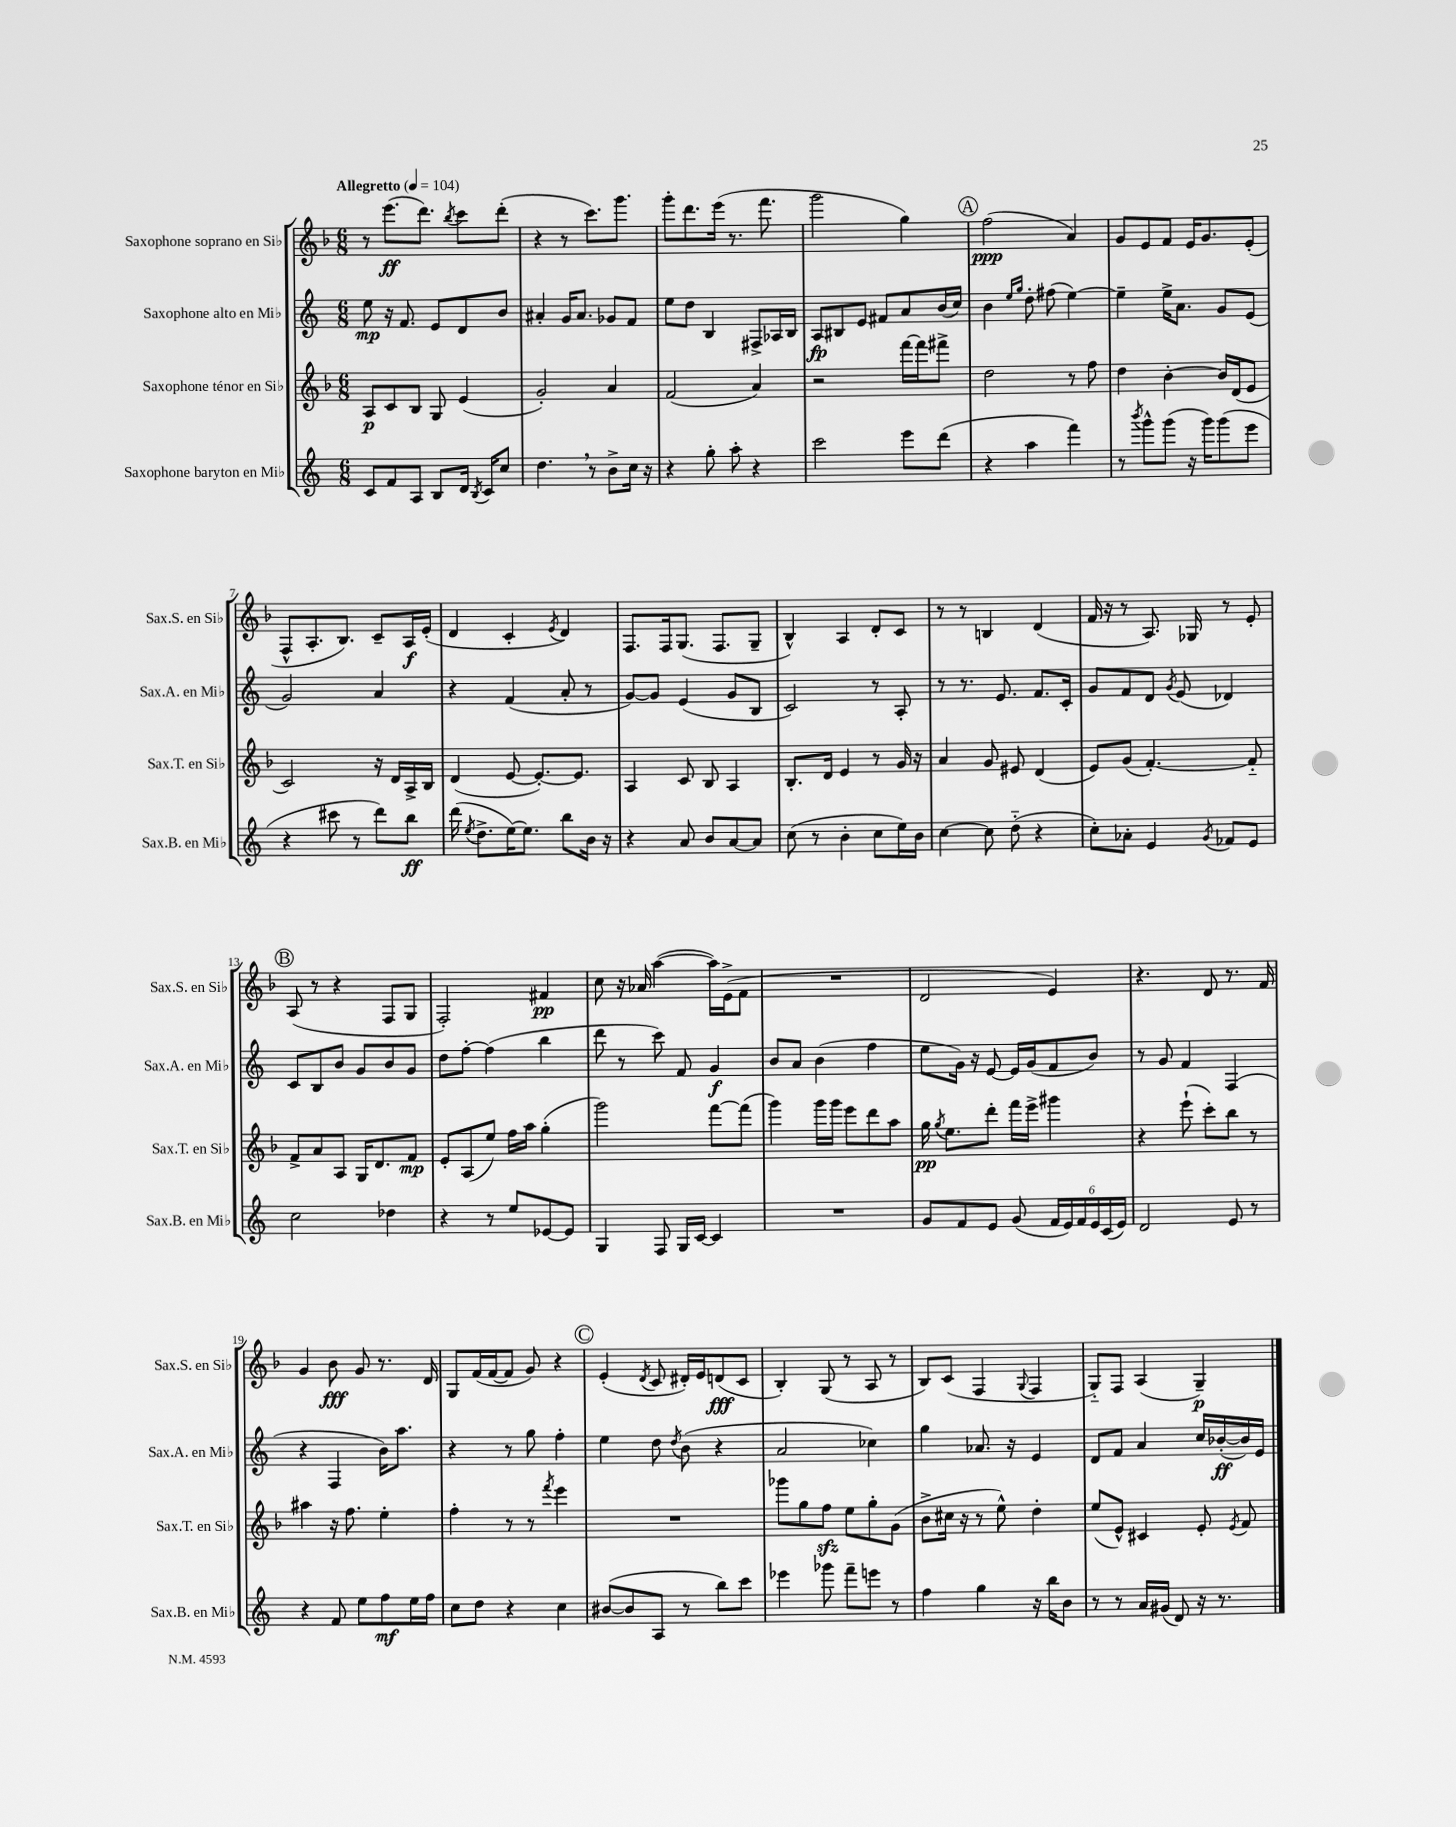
<<
\new StaffGroup <<
\new Staff = "s0" \with { instrumentName = "Saxophone soprano en Sib" shortInstrumentName = "Sax.S. en Sib" } {
    \clef treble \key f \major \numericTimeSignature \time 6/8 \tempo "Allegretto" 4 = 104
    \autoBeamOff r8 e'''8.[\ff( d'''8.]) \acciaccatura { bes''8 } c'''8[ d'''8]-.( |
    r4 r8 c'''8.[) g'''8.] |
    g'''8[-. d'''8. e'''16]( r8. f'''8. |
    g'''2 g''4) |
    \mark \markup { \circle "A" } f''2\ppp( a'4) |
    g'8[ e'8 f'8] e'16[ g'8. e'8]-.( |
    f8[-^ a8.-. bes8.]) c'8[-- a16\f e'16]-.( |
    d'4 c'4-. \acciaccatura { e'8 } d'4) |
    f8.[ f16 g8.]( f8.[ g8]-- |
    bes4-^) a4 d'8[-. c'8] |
    r8 r8 b4 d'4( |
    f'16 r16 r8 a8.) ges16 r8 e'8-. |
    \mark \markup { \circle "B" } a8( r8 r4 f8[ g8] |
    f2-.) fis'4\pp |
    c''8 r16 aes'16 a''4~( a''16[) e'16->( f'8] |
    R2. |
    d'2 e'4) |
    r4. d'8 r8. f'16 |
    g'4 bes'8\fff g'8 r8. d'16 |
    g8[ f'16( f'16~ f'8] g'8) r4 |
    \mark \markup { \circle "C" } e'4-.( \acciaccatura { d'8 } c'8 dis'16[-.) e'16 d'8\fff( c'8] |
    bes4-.) g8( r8 a8 r8 |
    bes8[) c'8]( f4 \appoggiatura { g8 } f4 |
    g8[-_) f8] a4( g4--\p) \bar "|." |
}
\new Staff = "s1" \with { instrumentName = "Saxophone alto en Mib" shortInstrumentName = "Sax.A. en Mib" } {
    \clef treble \key c \major \numericTimeSignature \time 6/8
    \autoBeamOff e''8\mp r16 f'8. e'8[ d'8 b'8] |
    ais'4-. g'16[ ais'8.] ges'8[ f'8] |
    e''8[ d''8] b4 fis8[-> aes16 b16] |
    a8[\fp bis8 e'8] fis'8[ a'8 b'16( c''16]) |
    \mark \markup { \circle "A" } b'4 \grace { e''16[ g''16] } d''8-. fis''8( e''4~) |
    e''4-- e''16[-> a'8.] g'8[ e'8]( |
    g'2) a'4 |
    r4 f'4( a'8-. r8 |
    g'8[~) g'8] e'4( g'8[ b8] |
    c'2) r8 a8-. |
    r8 r8. e'8. f'8.[ c'16]-. |
    g'8[ f'8 d'8] \acciaccatura { g'8 } e'8( des'4) |
    \mark \markup { \circle "B" } c'8[ b8 b'8] g'8[ b'8 g'8] |
    d''8[ f''8]~-. f''4( b''4 |
    d'''8 r8 c'''8) f'8 g'4\f |
    b'8[ a'8] b'4( f''4 |
    e''8[ g'16]) r16 e'8~ e'16[ g'16( f'8 b'8]) |
    r8 g'8 f'4 f4( |
    r4 f4 b'16[) a''8.] |
    r4 r8 g''8 f''4-. |
    \mark \markup { \circle "C" } e''4 d''8 \acciaccatura { d''8 } b'8( r4 |
    a'2 ces''4) |
    g''4 aes'8. r16 e'4 |
    d'8[ f'8] a'4 c''16[ bes'16~-.\ff( bes'16) e'16] \bar "|." |
}
\new Staff = "s2" \with { instrumentName = "Saxophone ténor en Sib" shortInstrumentName = "Sax.T. en Sib" } {
    \clef treble \key f \major \numericTimeSignature \time 6/8
    \autoBeamOff a8[\p c'8 bes8] g8 e'4( |
    g'2-.) a'4 |
    f'2( a'4) |
    r2 f'''16[~ f'''16 fis'''8]-> |
    \mark \markup { \circle "A" } d''2 r8 f''8 |
    d''4 bes'4~-. bes'16[ d'16( e'8] |
    c'2) r16 d'16[ a16-> bes16] |
    d'4( e'8~ e'8.[~-.) e'8.] |
    a4 c'8 bes8 a4 |
    bes8.[-. d'16] e'4 r8 g'16 r16 |
    a'4 g'8 eis'8 d'4( |
    e'8[) g'8]( f'4.~-.) f'8-_ |
    \mark \markup { \circle "B" } f'8[-> a'8 a8] g16[ d'8. f'8]\mp |
    e'8[-. a8( e''8]) f''16[ a''16] g''4-.( |
    g'''2) f'''8[~ f'''8]( |
    g'''4) g'''16[ g'''16] e'''8[ d'''8 a''8] |
    g''16\pp \acciaccatura { g''8 } e''8.[ d'''8]-. f'''16[ e'''16]-> gis'''4 |
    r4 e'''8-!( c'''8[-.) bes''8] r8 |
    ais''4 r16 f''8. e''4-. |
    f''4-. r8 r8 \acciaccatura { f'''8 } e'''4 |
    \mark \markup { \circle "C" } R2. |
    ges'''8[ g''8 f''8]\sfz e''8[ g''8-. g'8]( |
    bes'8[-> cis''16] r16 r8 e''8-^) d''4-. |
    e''8[( e'8]-^) cis'4 e'8-. \acciaccatura { e'8 } f'8 \bar "|." |
}
\new Staff = "s3" \with { instrumentName = "Saxophone baryton en Mib" shortInstrumentName = "Sax.B. en Mib" } {
    \clef treble \key c \major \numericTimeSignature \time 6/8
    \autoBeamOff c'8[ f'8 a8] b8[ d'16] \acciaccatura { b8 } c'16[ c''8] |
    d''4. \breathe r8 b'8[-> c''16] r16 |
    r4 g''8-. a''8-. r4 |
    c'''2 e'''8[ d'''8]( |
    \mark \markup { \circle "A" } r4 a''4 f'''4) |
    r8 \acciaccatura { b'''8 } g'''8[-^ g'''8]( r16 g'''16[) g'''8( e'''8] |
    r4 cis'''8 r8 d'''8[) b''8]\ff |
    d'''16( \acciaccatura { e''8 } d''8.[-> e''16~) e''8.] b''8[ b'16] r16 |
    r4 a'8 b'8[ a'8~ a'8] |
    c''8( r8 b'4-. c''8[ e''16) b'16] |
    c''4~ c''8 d''8-_( r4 |
    c''8[-.) aes'8]-. e'4 \acciaccatura { g'8 } fes'8[ e'8] |
    \mark \markup { \circle "B" } c''2 des''4 |
    r4 r8 e''8[ ees'8~ ees'8] |
    g4 f8 g16[ c'16]~ c'4 |
    R2. |
    g'8[ f'8 e'8] g'8( \tuplet 6/4 { f'16[ e'16) f'16 e'16 c'16( e'16]) } |
    d'2 e'8 r8 |
    r4 f'8 e''8[ f''8\mf e''16 f''16] |
    c''8[ d''8] r4 c''4 |
    \mark \markup { \circle "C" } bis'8[~( bis'8 a8] r8 b''8[) c'''8] |
    ees'''4 ges'''8 f'''8[-- e'''8] r8 |
    f''4 g''4 r16 b''16[ b'8] |
    r8 r8 a'16[ gis'16]( d'8) r16 r8. \bar "|." |
}
>>
>>
